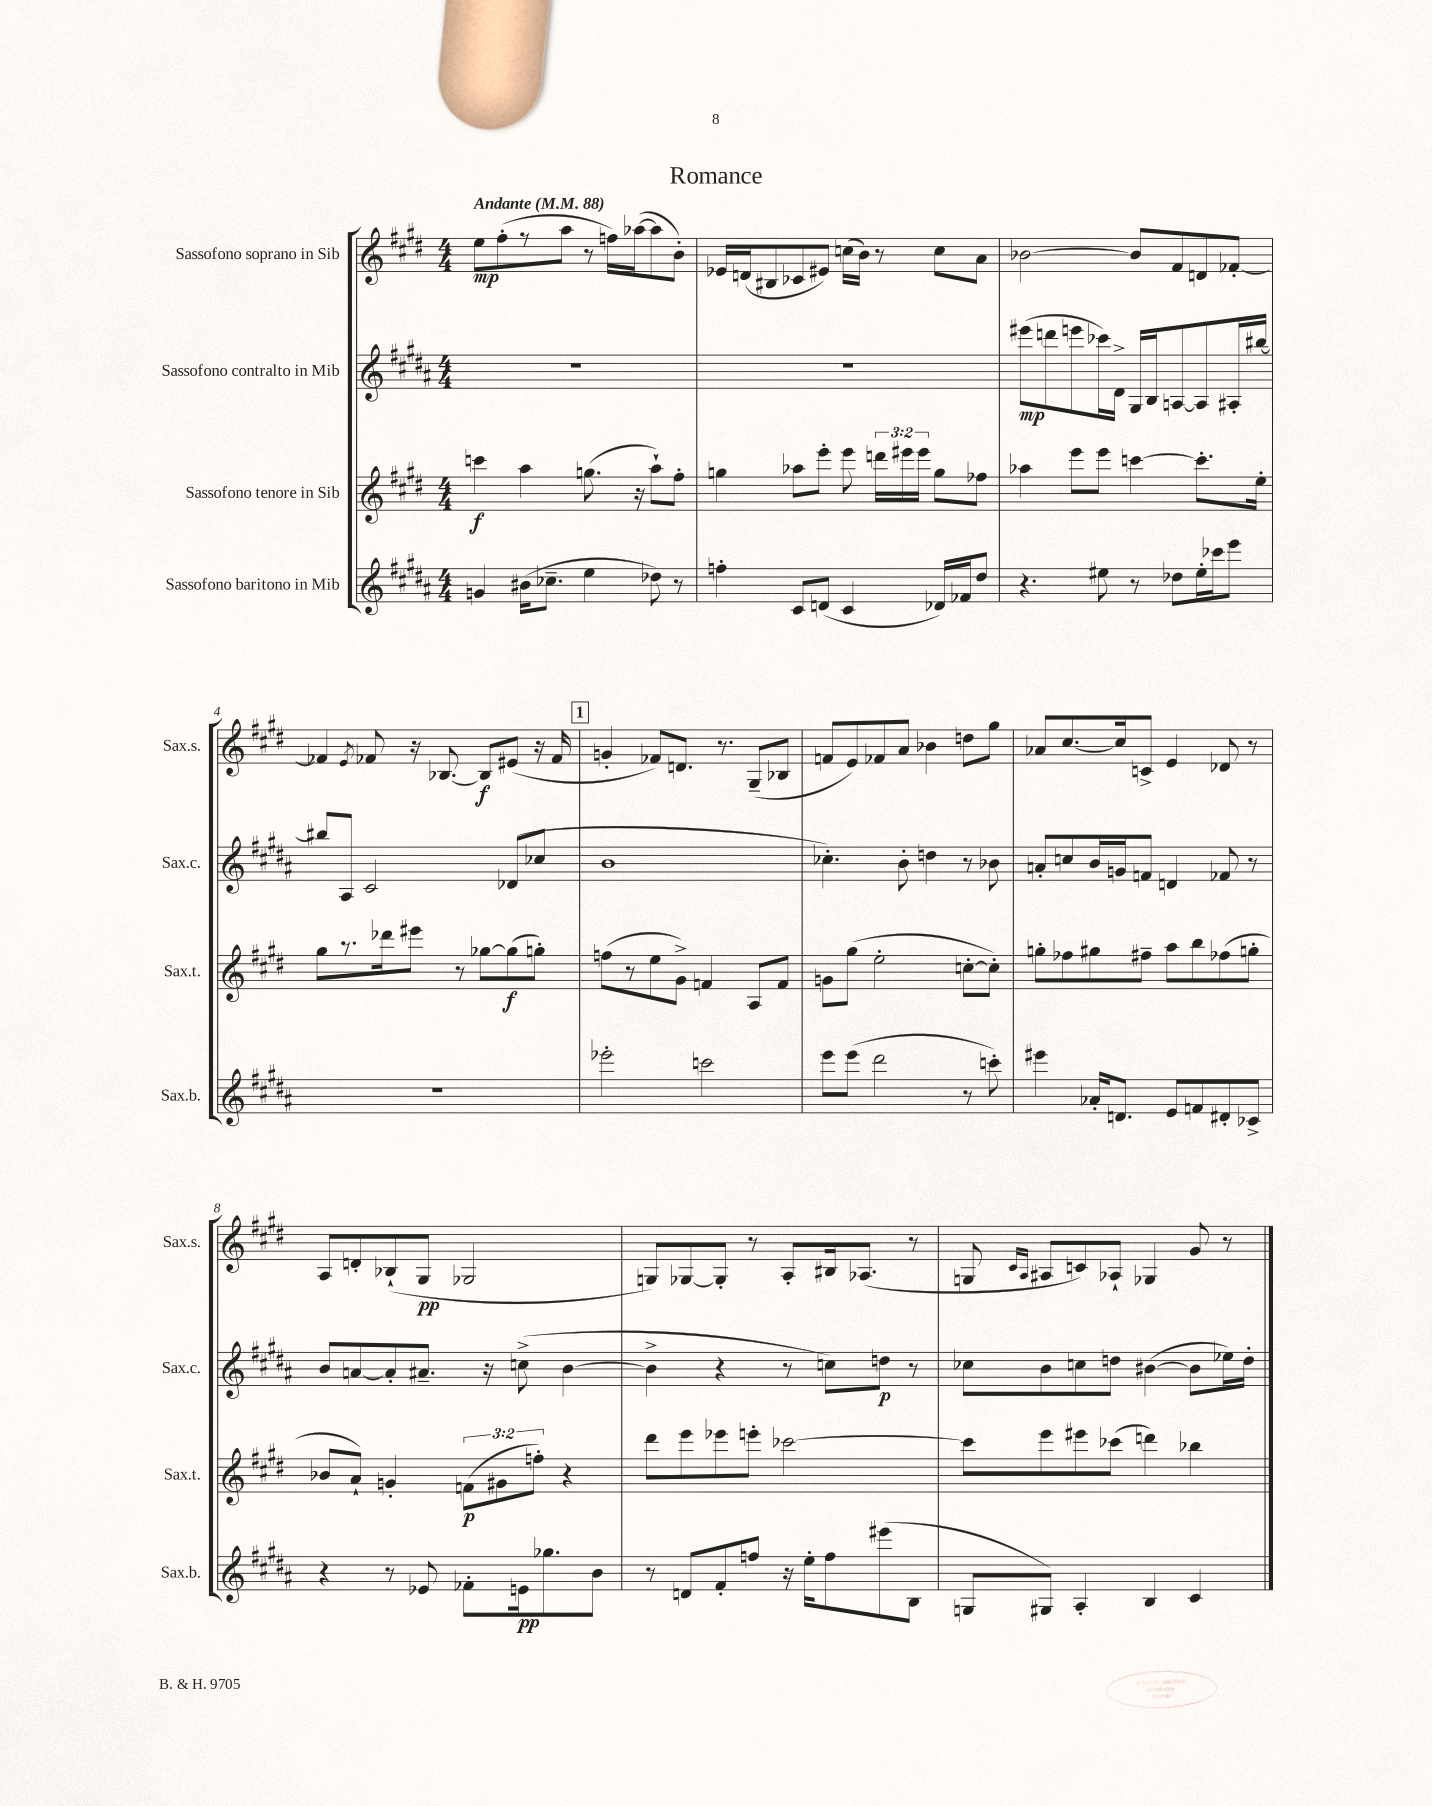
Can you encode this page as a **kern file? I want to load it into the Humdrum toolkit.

**kern	**dynam	**kern	**dynam	**kern	**dynam	**kern	**dynam
*part4	*part4	*part3	*part3	*part2	*part2	*part1	*part1
*staff4	*staff4	*staff3	*staff3	*staff2	*staff2	*staff1	*staff1
*I"Sassofono baritono in Mib	*	*I"Sassofono tenore in Sib	*	*I"Sassofono contralto in Mib	*	*I"Sassofono soprano in Sib	*
*I'Sax.b.	*	*I'Sax.t.	*	*I'Sax.c.	*	*I'Sax.s.	*
*clefG2	*	*clefG2	*	*clefG2	*	*clefG2	*
*k[f#c#g#d#a#]	*	*k[f#c#g#d#]	*	*k[f#c#g#d#a#]	*	*k[f#c#g#d#]	*
*M4/4	*	*M4/4	*	*M4/4	*	*M4/4	*
*MM88	*	*MM88	*	*MM88	*	*MM88	*
=1	=1	=1	=1	=1	=1	=1	=1
!	!	!	!	!	!	!LO:TX:a:B:t=Andante	!
4gn/	.	4cccn\	f	1r	.	8ee\L	mp
.	.	.	.	.	.	(8ff#'\	.
(16b#X\KL	.	4aa\	.	.	.	8r	.
8.cc-X~\J	.	.	.	.	.	.	.
.	.	.	.	.	.	8aa\J	.
4ee\	.	(8.ggn\	.	.	.	8r	.
.	.	.	.	.	.	16ffn\LL)	.
.	.	16r	.	.	.	([16aa-X\J	.
8dd-X\)	.	8aa`\L)	.	.	.	8aa-\]	.
8r	.	8ff#'\J	.	.	.	8b'\J)	.
=2	=2	=2	=2	=2	=2	=2	=2
4ffn'\	.	4ggn\	.	1r	.	16e-X/LL	.
.	.	.	.	.	.	(16dn/J	.
.	.	.	.	.	.	8B#X/	.
8c#/L	.	8aa-X\L	.	.	.	8c-X/	.
(8dn/J	.	8eee'\J	.	.	.	8e#X/J)	.
4c#/	.	8eee\	.	.	.	(16ccn\LL	.
.	.	.	.	.	.	16b\JJ)	.
.	.	24dddn\LL	.	.	.	8r	.
.	.	24eee#X\	.	.	.	.	.
.	.	24eee#\JJ	.	.	.	.	.
16d-X/LL)	.	8gg\L	.	.	.	8cc\L	.
16f-X/J	.	.	.	.	.	.	.
8dd#/J	.	8ff-X\J	.	.	.	8a\J	.
=3	=3	=3	=3	=3	=3	=3	=3
4.r	.	4aa-X\	.	(8eee#X\L	mp	[2b-X\	.
.	.	.	.	8dddn\	.	.	.
.	.	8eee\L	.	8eeen\	.	.	.
8ee#X\	.	8eee\J	.	16ccc-X\L)	.	.	.
.	.	.	.	16d#^\JJ	.	.	.
8r	.	[4cccn\	.	16G#/LL	.	8b-/L]	.
.	.	.	.	16B/J	.	.	.
8dd-X\L	.	.	.	[8An/	.	8f#/	.
16ee#'\L	.	8.ccc'\L]	.	8A/]	.	8dn/	.
16ccc-X\J	.	.	.	.	.	.	.
8eee\J	.	.	.	16A#X'/L	.	[8f-X'/J	.
.	.	16ee'\Jk	.	[16bb#X/JJ	.	.	.
!!LO:LB:g=z
=4	=4	=4	=4	=4	=4	=4	=4
1r	.	8gg#\L	.	8bb#X/L]	.	4f-X/]	.
.	.	8.r	.	8A#/J	.	.	.
.	.	.	.	.	.	8qe/	.
.	.	.	.	2c#/	.	8f-X/	.
.	.	16ddd-X\k	.	.	.	.	.
.	.	8eee#X\J	.	.	.	16r	.
.	.	.	.	.	.	[8.B-X/	.
.	.	8r	.	.	.	.	.
.	.	[8gg-X\L	.	.	.	8B-/L]	f
.	.	(8gg-\]	f	(8d-X/L	.	(8e#X/J	.
.	.	8ggn'\J)	.	8cc-X/J	.	16r	.
.	.	.	.	.	.	16f-/	.
!!LO:REH:place=s1:t=1
=5	=5	=5	=5	=5	=5	=5	=5
2eee-X'\	.	(8ffn\L	.	1b	.	4gn'/	.
.	.	8r	.	.	.	.	.
.	.	8ee\	.	.	.	8f-X/L)	.
.	.	8g#^\J)	.	.	.	8.dn/J	.
2cccn\	.	4fn/	.	.	.	.	.
.	.	.	.	.	.	8.r	.
.	.	8A/L	.	.	.	(8G#~/L	.
.	.	8f/J	.	.	.	8B-X/J	.
=6	=6	=6	=6	=6	=6	=6	=6
8eee\L	.	8gn\L	.	4.cc-X'\)	.	8fn/L	.
(8eee\J	.	(8gg#\J	.	.	.	8e/)	.
2ddd#\	.	2ee'\	.	.	.	8f-X/	.
.	.	.	.	8b'\	.	8a/J	.
.	.	.	.	4ddn\	.	4b-X\	.
8r	.	[8ccn'\L	.	8r	.	8ddn\L	.
8cccn'\)	.	8cc'\J])	.	8b-X\	.	8gg#\J	.
=7	=7	=7	=7	=7	=7	=7	=7
4eee#X\	.	8ggn'\L	.	8an'/L	.	8a-X/L	.
.	.	8ff-X\	.	8ccn/	.	[8.cc#/	.
16a-X'/KL	.	8gg#X\	.	16b/L	.	.	.
8.dn/J	.	.	.	16gn/J	.	16cc#/k]	.
.	.	8ff#X~\J	.	8fn/J	.	8cn^/J	.
8e/L	.	8aa\L	.	4dn/	.	4e/	.
8fn/	.	8bb\	.	.	.	.	.
8d#X'/	.	(8ff-X\	.	8f-X/	.	8d-X/	.
8c-X^/J	.	8ggn'\J	.	8r	.	8r	.
!!LO:LB:g=z
=8	=8	=8	=8	=8	=8	=8	=8
4r	.	8b-X/L	.	8b/L	.	8A/L	.
.	.	8a`/J)	.	[8an/	.	8dn'/	.
8r	.	4gn'/	.	8a'/]	.	(8B-X`/	.
8e-X/	.	.	.	8.a#X~/J	.	8G#/J	pp
8f-X'\L	.	(12fn\L	p	.	.	2G-X/	.
.	.	.	.	16r	.	.	.
.	.	12g#X\	.	.	.	.	.
16en\k	pp	.	.	(8ccn^\	.	.	.
.	.	12ffn'\J)	.	.	.	.	.
8.gg-X\	.	.	.	.	.	.	.
.	.	4r	.	[4b\	.	.	.
8b\J	.	.	.	.	.	.	.
=9	=9	=9	=9	=9	=9	=9	=9
8r	.	8ddd#\L	.	4b^\]	.	8Gn/L)	.
8dn/L	.	8eee\	.	.	.	[8G-X/	.
8f#'/	.	8eee-X\	.	4r	.	8G-'/J]	.
8ffn/J	.	8eeen'\J	.	.	.	8r	.
16r	.	[2ccc-X\	.	8r	.	8A'/L	.
16ee'\KL	.	.	.	.	.	.	.
8ff\	.	.	.	8ccn\L)	.	16B#X/k	.
.	.	.	.	.	.	(8.A-X/J	.
(8eee#X\	.	.	.	8ddn\J	p	.	.
8B\J	.	.	.	8r	.	8r	.
=10	=10	=10	=10	=10	=10	=10	=10
8Gn/L	.	8ccc-\L]	.	8cc-X\L	.	8Gn/	.
.	.	.	.	.	.	16qqc#/LL	.
.	.	.	.	.	.	16qqA/JJ	.
8G#X/J)	.	8eee\	.	8b\	.	8A#X/L	.
4A#'/	.	8eee#X\	.	8ccn\	.	8cn/)	.
.	.	(8ccc-X\J	.	8ddn\J	.	8A-X`/J	.
4B/	.	4dddn\)	.	([4b#X\	.	4G-X/	.
4c#/	.	4bb-X\	.	8b#\L]	.	8g#/	.
.	.	.	.	16ee-X\L)	.	8r	.
.	.	.	.	16dd'\JJ	.	.	.
==	==	==	==	==	==	==	==
*-	*-	*-	*-	*-	*-	*-	*-
